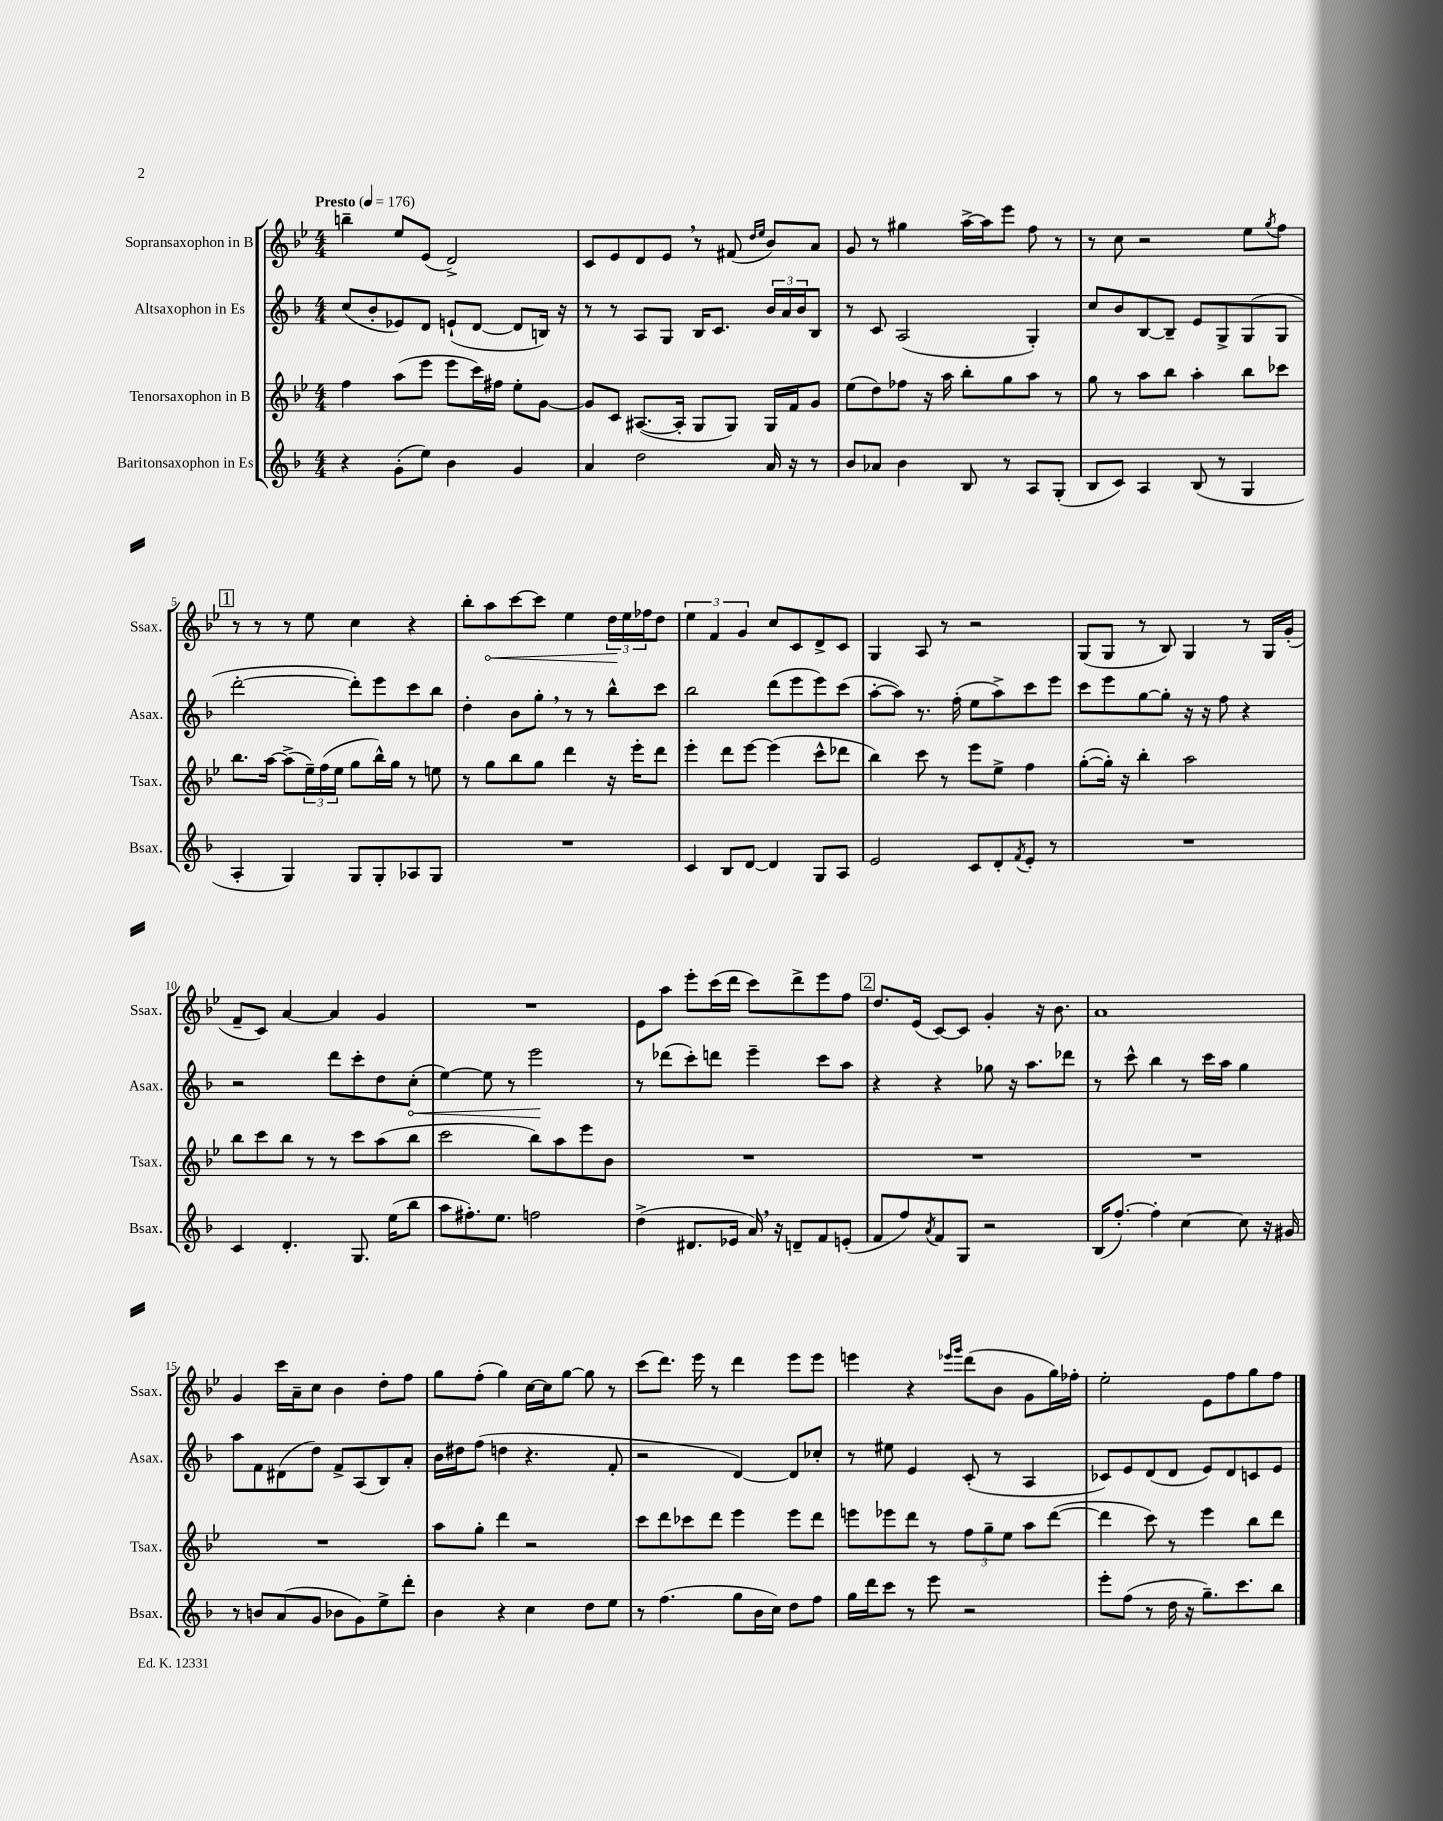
<<
\new StaffGroup <<
\new Staff = "s0" \with { instrumentName = "Sopransaxophon in B" shortInstrumentName = "Ssax." } {
    \clef treble \key bes \major \numericTimeSignature \time 4/4 \tempo "Presto" 4 = 176
    b''4-- ees''8 ees'8( d'2->) |
    c'8 ees'8 d'8 ees'8 \breathe r8 fis'8( \grace { d''16 ees''16 } bes'8) a'8 |
    g'8 r8 gis''4 a''16~-> a''16 ees'''8 f''8 r8 |
    r8 c''8 r2 ees''8 \acciaccatura { g''8 } f''8 |
    \mark \markup { \box "1" } r8 r8 r8 ees''8 c''4 r4 |
    bes''8-. \once \override Hairpin.circled-tip = ##t a''8\< c'''8~ c'''8 ees''4 \tuplet 3/2 { d''16\! ees''16 fes''16 } d''8 |
    \tuplet 3/2 { ees''4 f'4 g'4 } c''8 c'8 d'8-> c'8 |
    g4 a8 r8 r2 |
    g8( g8 r8 bes8) g4 r8 g16 g'16-.( |
    f'8-- c'8) a'4~ a'4 g'4 |
    R1 |
    ees'8 a''8 ees'''8-. c'''16( d'''16 c'''8) d'''8-> ees'''8 f''8 |
    \mark \markup { \box "2" } d''8. ees'16( c'8~) c'8 g'4-. r16 bes'8. |
    a'1 |
    g'4 c'''16 a'16-- c''8 bes'4 d''8-. f''8 |
    g''8 f''8-.( g''4) c''16~ c''16 g''8~ g''8 r8 |
    c'''8( d'''8.) ees'''16 r8 d'''4 ees'''8 ees'''8 |
    e'''4 r4 \grace { ees'''16 g'''16 } d'''8( bes'8 g'8 g''16) fes''16-. |
    ees''2-. ees'8 f''8 g''8 f''8 \bar "|." |
}
\new Staff = "s1" \with { instrumentName = "Altsaxophon in Es" shortInstrumentName = "Asax." } {
    \clef treble \key f \major \numericTimeSignature \time 4/4
    c''8( bes'8-. ees'8) d'8 e'8-!( d'8~ d'8 b16) r16 |
    r8 r8 a8 g8 bes16 c'8. \tuplet 3/2 { bes'16 a'16 bes'16 } bes8 |
    r8 c'8 a2( g4-.) |
    c''8 bes'8 bes8~ bes8-- e'8 g8-> g8( g8 |
    \mark \markup { \box "1" } d'''2~-. d'''8-.) e'''8 c'''8 bes''8 |
    d''4-. bes'8 g''8-. \breathe r8 r8 bes''8-^ c'''8 |
    bes''2 d'''8( e'''8 e'''8) c'''8( |
    a''8~-. a''8) r8. f''16-.( e''8 a''8->) c'''8 e'''8 |
    c'''8 e'''8 g''8~ g''8-. r16 r16 f''8 r4 |
    r2 d'''8 c'''8-. d''8 \once \override Hairpin.circled-tip = ##t c''8-.\<( |
    e''4~) e''8 r8 e'''2\! |
    r8 des'''8( c'''8-.) d'''8 e'''4-- c'''8 a''8 |
    \mark \markup { \box "2" } r4 r4 ges''8 r16 a''8. des'''8 |
    r8 c'''8-^ bes''4 r8 c'''16 a''16 g''4 |
    a''8 f'8 dis'8( d''8) f'8-> a8( bes8) a'8-. |
    bes'16 dis''16 f''8( d''4 r4. f'8-. |
    r2 d'4~) d'8 ces''8-. |
    r8 eis''8 e'4 c'8-.( r8 a4 |
    ces'8) e'8 d'8( d'8 e'8) d'8 c'8 e'8 \bar "|." |
}
\new Staff = "s2" \with { instrumentName = "Tenorsaxophon in B" shortInstrumentName = "Tsax." } {
    \clef treble \key bes \major \numericTimeSignature \time 4/4
    f''4 a''8( ees'''8 ees'''8 c'''16) fis''16 ees''8-. g'8~ |
    g'8 c'8 ais8.~( ais16-. g8 g8) g16 f'16 g'8 |
    ees''8( d''8) fes''8 r16 a''16 bes''8-. g''8 a''8 r8 |
    g''8 r8 a''8 bes''8 a''4-. bes''8 ces'''8 |
    \mark \markup { \box "1" } bes''8. a''16~ a''8->( \tuplet 3/2 { ees''16--) f''16( ees''16 } g''8 bes''16-^) g''16 r8 e''8 |
    r8 g''8 bes''8 g''8 d'''4 r16 ees'''16-. d'''8 |
    ees'''4-. d'''8 ees'''8~ ees'''4( c'''8-^ des'''8 |
    bes''4) c'''8 r8 ees'''8 ees''8-> f''4 |
    g''8~-.( g''16-.) r16 bes''4-. a''2 |
    bes''8 c'''8 bes''8 r8 r8 c'''8 a''8( bes''8 |
    c'''2 bes''8) a''8 ees'''8 bes'8 |
    R1 |
    \mark \markup { \box "2" } R1 |
    R1 |
    R1 |
    a''8 g''8-. d'''4 r2 |
    c'''8 d'''8 ces'''8 d'''8 ees'''4 ees'''8 d'''8 |
    e'''8 ees'''8 d'''8 r8 \tuplet 3/2 { f''8 g''8-- ees''8 } a''8 d'''8~( |
    d'''4 c'''8) r8 ees'''4 bes''8 d'''8 \bar "|." |
}
\new Staff = "s3" \with { instrumentName = "Baritonsaxophon in Es" shortInstrumentName = "Bsax." } {
    \clef treble \key f \major \numericTimeSignature \time 4/4
    r4 g'8-.( e''8) bes'4 g'4 |
    a'4 d''2 a'16 r16 r8 |
    bes'8 aes'8 bes'4 bes8 r8 a8 g8-.( |
    bes8 c'8) a4 bes8( r8 g4 |
    \mark \markup { \box "1" } a4-. g4) g8 g8-. aes8 g8 |
    R1 |
    c'4 bes8 d'8~ d'4 g8 a8 |
    e'2 c'8 d'8-. \acciaccatura { f'8 } e'8-. r8 |
    R1 |
    c'4 d'4.-. g8. e''16( bes''8 |
    a''8 fis''8.-.) e''8. f''2 |
    d''4->( dis'8. ees'16 a'16) \breathe r16 d'8-- f'8 e'8-.( |
    \mark \markup { \box "2" } f'8 f''8) \acciaccatura { a'8 } f'8 g8 r2 |
    bes16( f''8.~-.) f''4-. c''4~ c''8 r16 gis'16 |
    r8 b'8 a'8( g'8 bes'8 g'8) e''8-> d'''8-. |
    bes'4 r4 c''4 d''8 e''8 |
    r8 f''4.( g''8 bes'16 c''16) d''8 f''8 |
    g''16 d'''16 c'''8 r8 e'''8 r2 |
    e'''8-. f''8( r8 d''16 r16 g''8.--) c'''8. bes''8 \bar "|." |
}
>>
>>
